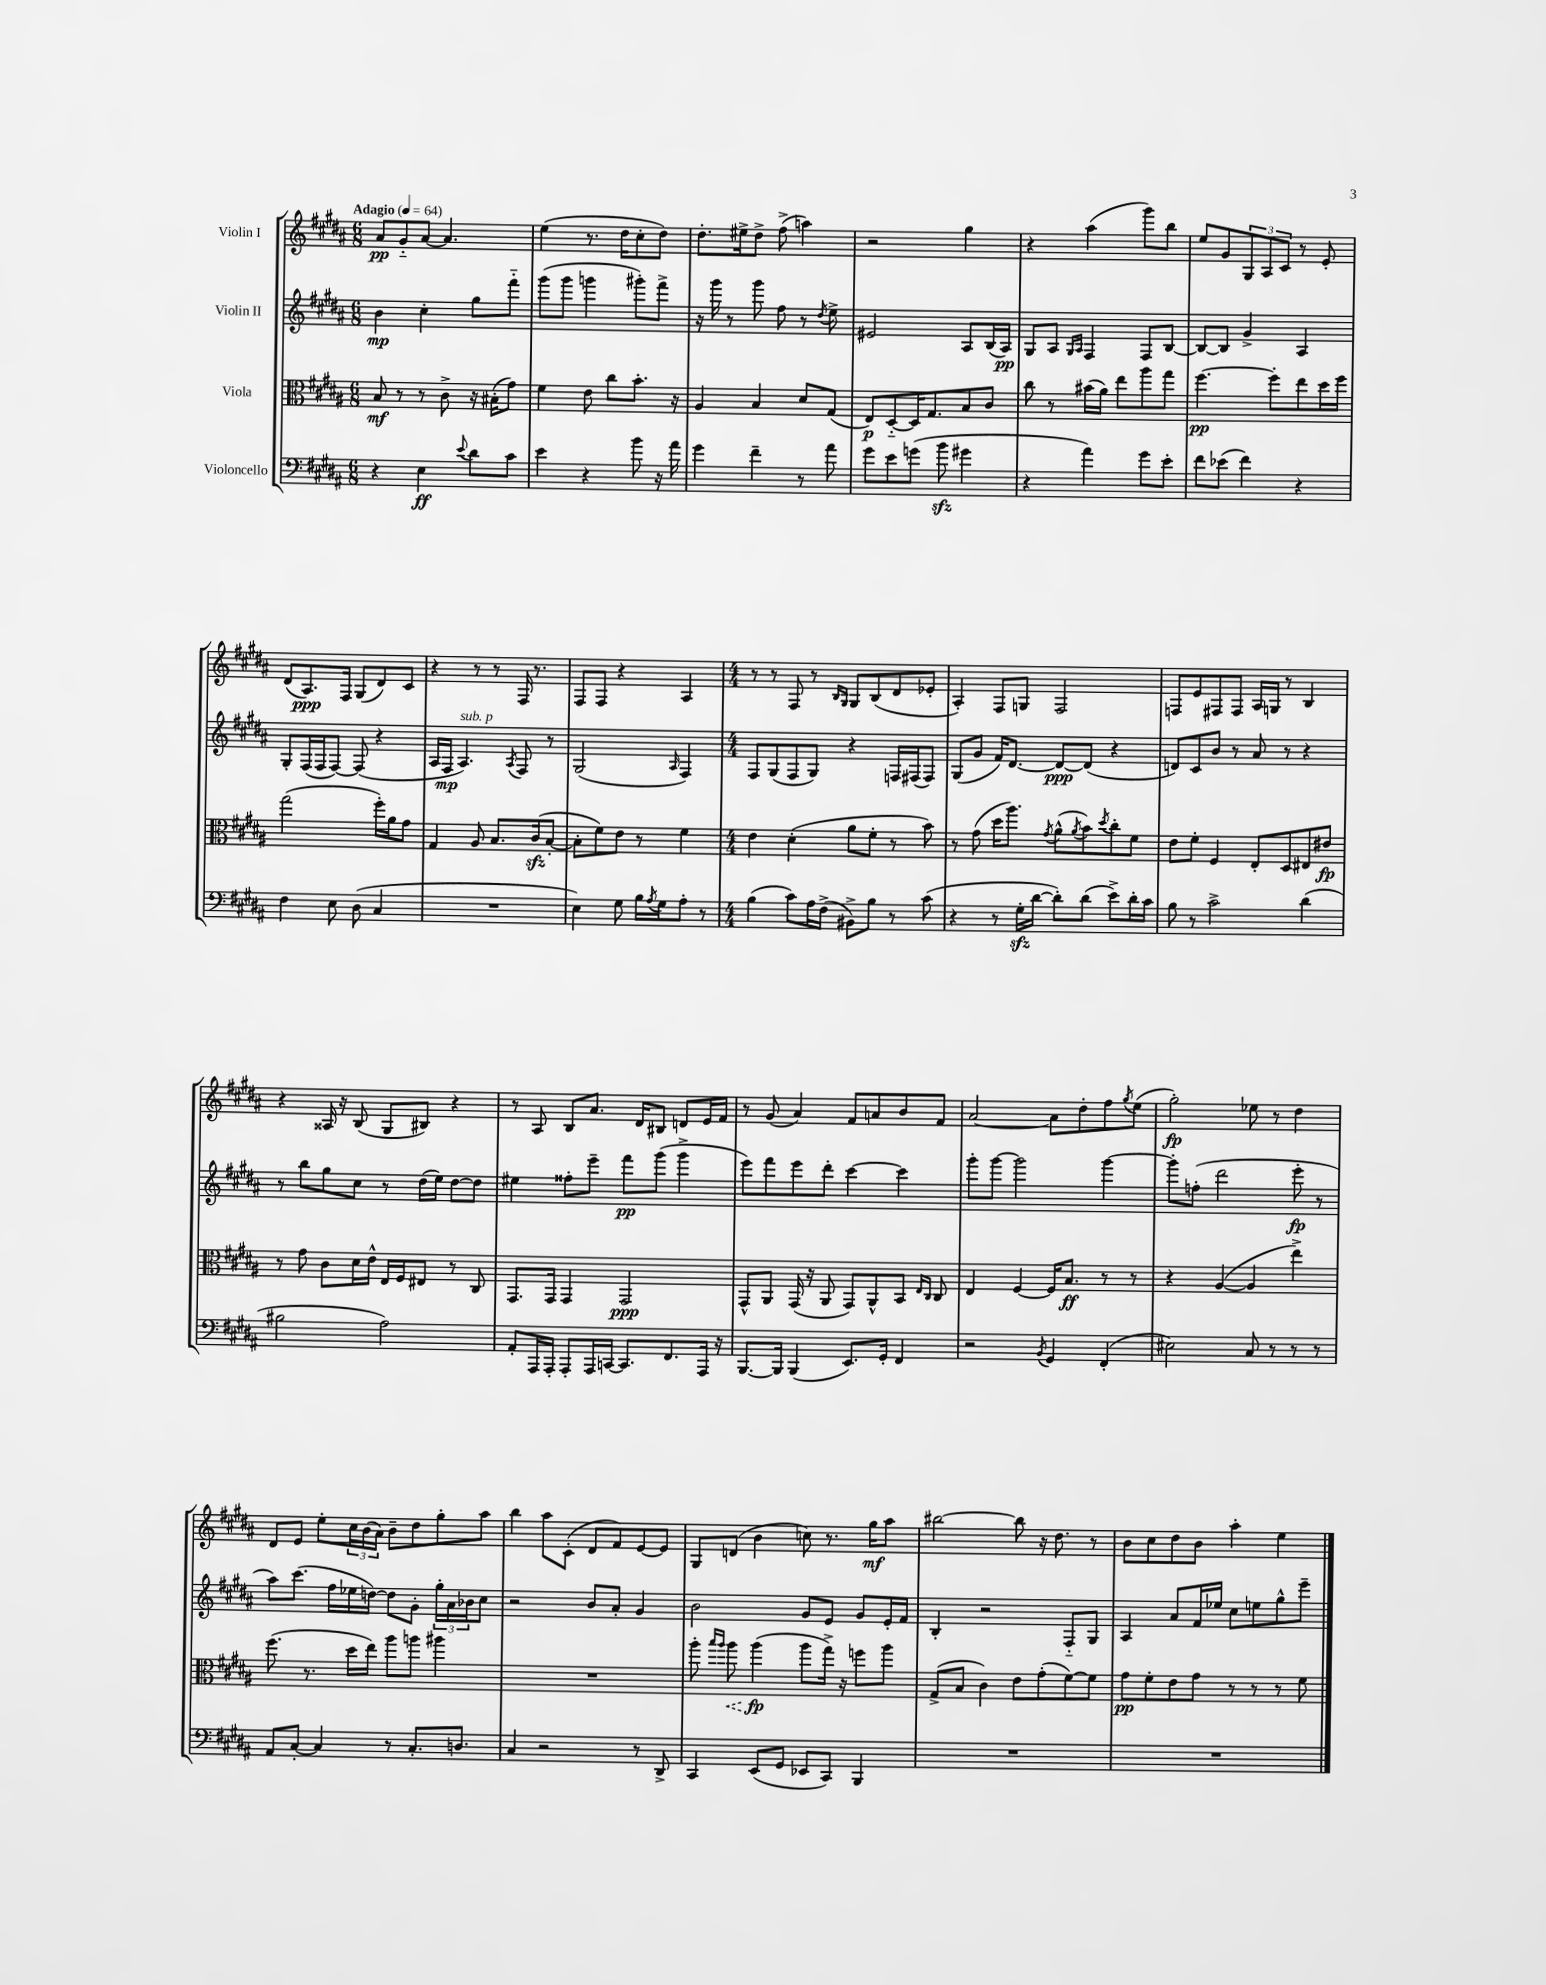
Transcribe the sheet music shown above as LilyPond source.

<<
\new StaffGroup <<
\new Staff = "s0" \with { instrumentName = "Violin I" } {
    \clef treble \key b \major \numericTimeSignature \time 6/8 \tempo "Adagio" 4 = 64
    ais'8\pp gis'8-_ ais'8~ ais'4. |
    e''4( r8. dis''16 cis''8-. dis''8) |
    dis''8.-. eis''16-> dis''8-> fis''8->( a''4) |
    r2 gis''4 |
    r4 ais''4( gis'''8) b''8 |
    e''8 gis'8 \tuplet 3/2 { gis8 ais8 cis'8 } r8 e'8-. |
    dis'8( ais8.\ppp) fis16 gis8( dis'8) cis'8 |
    r4 r8 r8 fis16 r8. |
    fis8 fis8 r4 ais4 |
    \numericTimeSignature \time 4/4 r8 r8 fis8 r8 \grace { b16 gis16 } gis8 b8( dis'8 ees'8-. |
    ais4-.) fis8 g8 fis2 |
    f8 e'8 fis8 fis8 ais16 g16 r8 b4 |
    r4 aisis16 r16 b8( gis8 bis8) r4 |
    r8 ais8 b8 ais'8. dis'16 bis8 d'8 e'16 fis'16 |
    r8 gis'8( ais'4) fis'8 a'8 b'8 fis'8 |
    ais'2~ ais'8 dis''8-. fis''8 \acciaccatura { gis''8 } e''8( |
    gis''2-.\fp) ees''8 r8 dis''4 |
    dis'8 e'8 e''8-. \tuplet 3/2 { cis''16 b'16( ais'16) } b'8-- dis''8 gis''8-. ais''8 |
    b''4 ais''8 cis'8-.( dis'8 fis'8) e'8~ e'8 |
    gis8 d'8( b'4 c''8) r8. gis''16\mf ais''8 |
    bis''2~ bis''8 r16 dis''8. r8 |
    b'8 cis''8 dis''8 b'8 ais''4-. e''4 \bar "|." |
}
\new Staff = "s1" \with { instrumentName = "Violin II" } {
    \clef treble \key b \major \numericTimeSignature \time 6/8
    b'4\mp cis''4-. gis''8 fis'''8-_ |
    gis'''8( gis'''8 g'''4 gis'''8-.) fis'''8-> |
    r16 gis'''16 r8 gis'''8 fis''8 r8 \acciaccatura { dis''8 } e''8-> |
    eis'2 ais8 b16( ais16\pp) |
    gis8 ais8 \grace { gis16 ais16 } fis4 fis8 b8~ |
    b8~ b8 gis'4-> ais4 |
    gis8-. fis16( fis16 fis8~) fis8( r4 |
    ais16 fis16\mp ais4.^\markup { \italic "sub. p" }) \acciaccatura { ais8 } fis8 r8 |
    gis2( \grace { ais16 } fis4) |
    \numericTimeSignature \time 4/4 fis8 gis8( fis8 gis8) r4 f16 fis16( fis8) |
    gis8( gis'8 fis'16) dis'8.~ dis'8~\ppp dis'8( r4 |
    d'8) cis'8 b'8 r8 ais'8 r8 r4 |
    r8 b''8 gis''8 cis''8 r8 dis''16( e''16) dis''8~ dis''8 |
    eis''4 fisis''8-. e'''8-- fis'''8\pp gis'''8( gis'''4-> |
    e'''8) fis'''8 e'''8 dis'''8-. cis'''4~ cis'''4 |
    gis'''8-. gis'''8~ gis'''2 gis'''4~ |
    gis'''8-. f''8-.( dis'''2 e'''8-.\fp r8 |
    ais''8) cis'''8.( fis''16 ees''16 d''16~) d''8 gis'8-. \tuplet 3/2 { gis''16-. ais'16 bes'16 } cis''8 |
    r2 b'8 ais'8-. gis'4 |
    b'2 gis'8 e'8 gis'8 e'16-. fis'16 |
    b4-. r2 fis8-_ gis8 |
    ais4 ais'8 fis'16 ees''16 cis''8 e''8 gis''8-^ e'''8-- \bar "|." |
}
\new Staff = "s2" \with { instrumentName = "Viola" } {
    \clef alto \key b \major \numericTimeSignature \time 6/8
    b8\mf r8 r8 cis'8-> r16 bis16-.( gis'8) |
    fis'4 e'8 cis''8 b'8.-. r16 |
    ais4 b4 dis'8 gis8( |
    e8\p) dis8~-_ dis16 gis8. b8 cis'8 |
    cis''8 r8 bis'16( ais'16) e''8 ais''8 gis''8 |
    fis''4.~\pp fis''8-. e''8 dis''16 fis''16 |
    gis''2( fis''16-.) ais'16 gis'8 |
    gis4 ais8 b8. cis'16\sfz( b8~-. |
    b8-. fis'8) e'8 r8 fis'4 |
    \numericTimeSignature \time 4/4 e'4 dis'4-.( ais'8 fis'8-. r8 b'8) |
    r8 gis'8( dis''16 ais''8.) \acciaccatura { gis'8 } ais'8-^( \acciaccatura { ais'8 } b'8) \acciaccatura { dis''8 } cis''8-. fis'8 |
    e'8 fis'8-. fis4 e8-. dis8 eis8 eis'8\fp |
    r8 gis'8 cis'8 dis'16 e'16-^ e16 fis16 eis8 r8 cis8 |
    gis,8. gis,16 gis,4 gis,2\ppp |
    gis,8-^ ais,8 gis,16( r16 ais,8 gis,8) ais,8-^ b,8 \grace { e16 cis16 } cis8 |
    e4 fis4~ fis16 b8.\ff r8 r8 |
    r4 ais4~( ais4 e''4->) |
    fis''8.( r8. dis''16 e''16) ais''8 a''8 ais''4 |
    R1 |
    ais''8-. \grace { b''16 ais''16 } \once \override Hairpin.style = #'dashed-line ais''8\< ais''4\fp\!( ais''8 gis''16->) r16 f''8 ais''8 |
    gis8->( b8 cis'4) e'8 gis'8-.( fis'8~) fis'8 |
    gis'8\pp fis'8-. e'8 gis'8 r8 r8 r8 fis'8 \bar "|." |
}
\new Staff = "s3" \with { instrumentName = "Violoncello" } {
    \clef bass \key b \major \numericTimeSignature \time 6/8
    r4 e4\ff \appoggiatura { e'8 } dis'8 cis'8 |
    e'4 r4 b'8 r16 ais'16 |
    gis'4 fis'4-- r8 ais'8 |
    gis'8 e'8 g'8( b'8\sfz gis'4 |
    r4 ais'4) gis'8 e'8-. |
    fis'8 ees'8( fis'4) r4 |
    fis4 e8 dis8( cis4 |
    R2. |
    e4) gis8 b16 \acciaccatura { ais8 } gis16 ais8-. r8 |
    \numericTimeSignature \time 4/4 b4( cis'8) ais16 fis16->( bis,8->) b8 r8 cis'8( |
    r4 r8 gis16-.\sfz dis'16~ dis'8-.) dis'8( e'8->) dis'16-. cis'16 |
    b8 r8 cis'2-> dis'4( |
    bis2 ais2) |
    ais,8-. ais,,16 ais,,16-. ais,,8-. ais,,16 c,16~ c,8. fis,8. ais,,16 r16 |
    b,,8.~ b,,16 b,,4( e,8.) gis,16-. fis,4 |
    r2 \acciaccatura { b,8 } gis,4 fis,4-.( |
    eis2) cis8 r8 r8 r8 |
    ais,8 cis8~-. cis4 r8 cis8.-. d8. |
    cis4 r2 r8 dis,8-> |
    cis,4 e,8( gis,8 ees,8 cis,8) b,,4 |
    R1 |
    R1 \bar "|." |
}
>>
>>
\layout { \context { \Score \remove "Bar_number_engraver" } }
